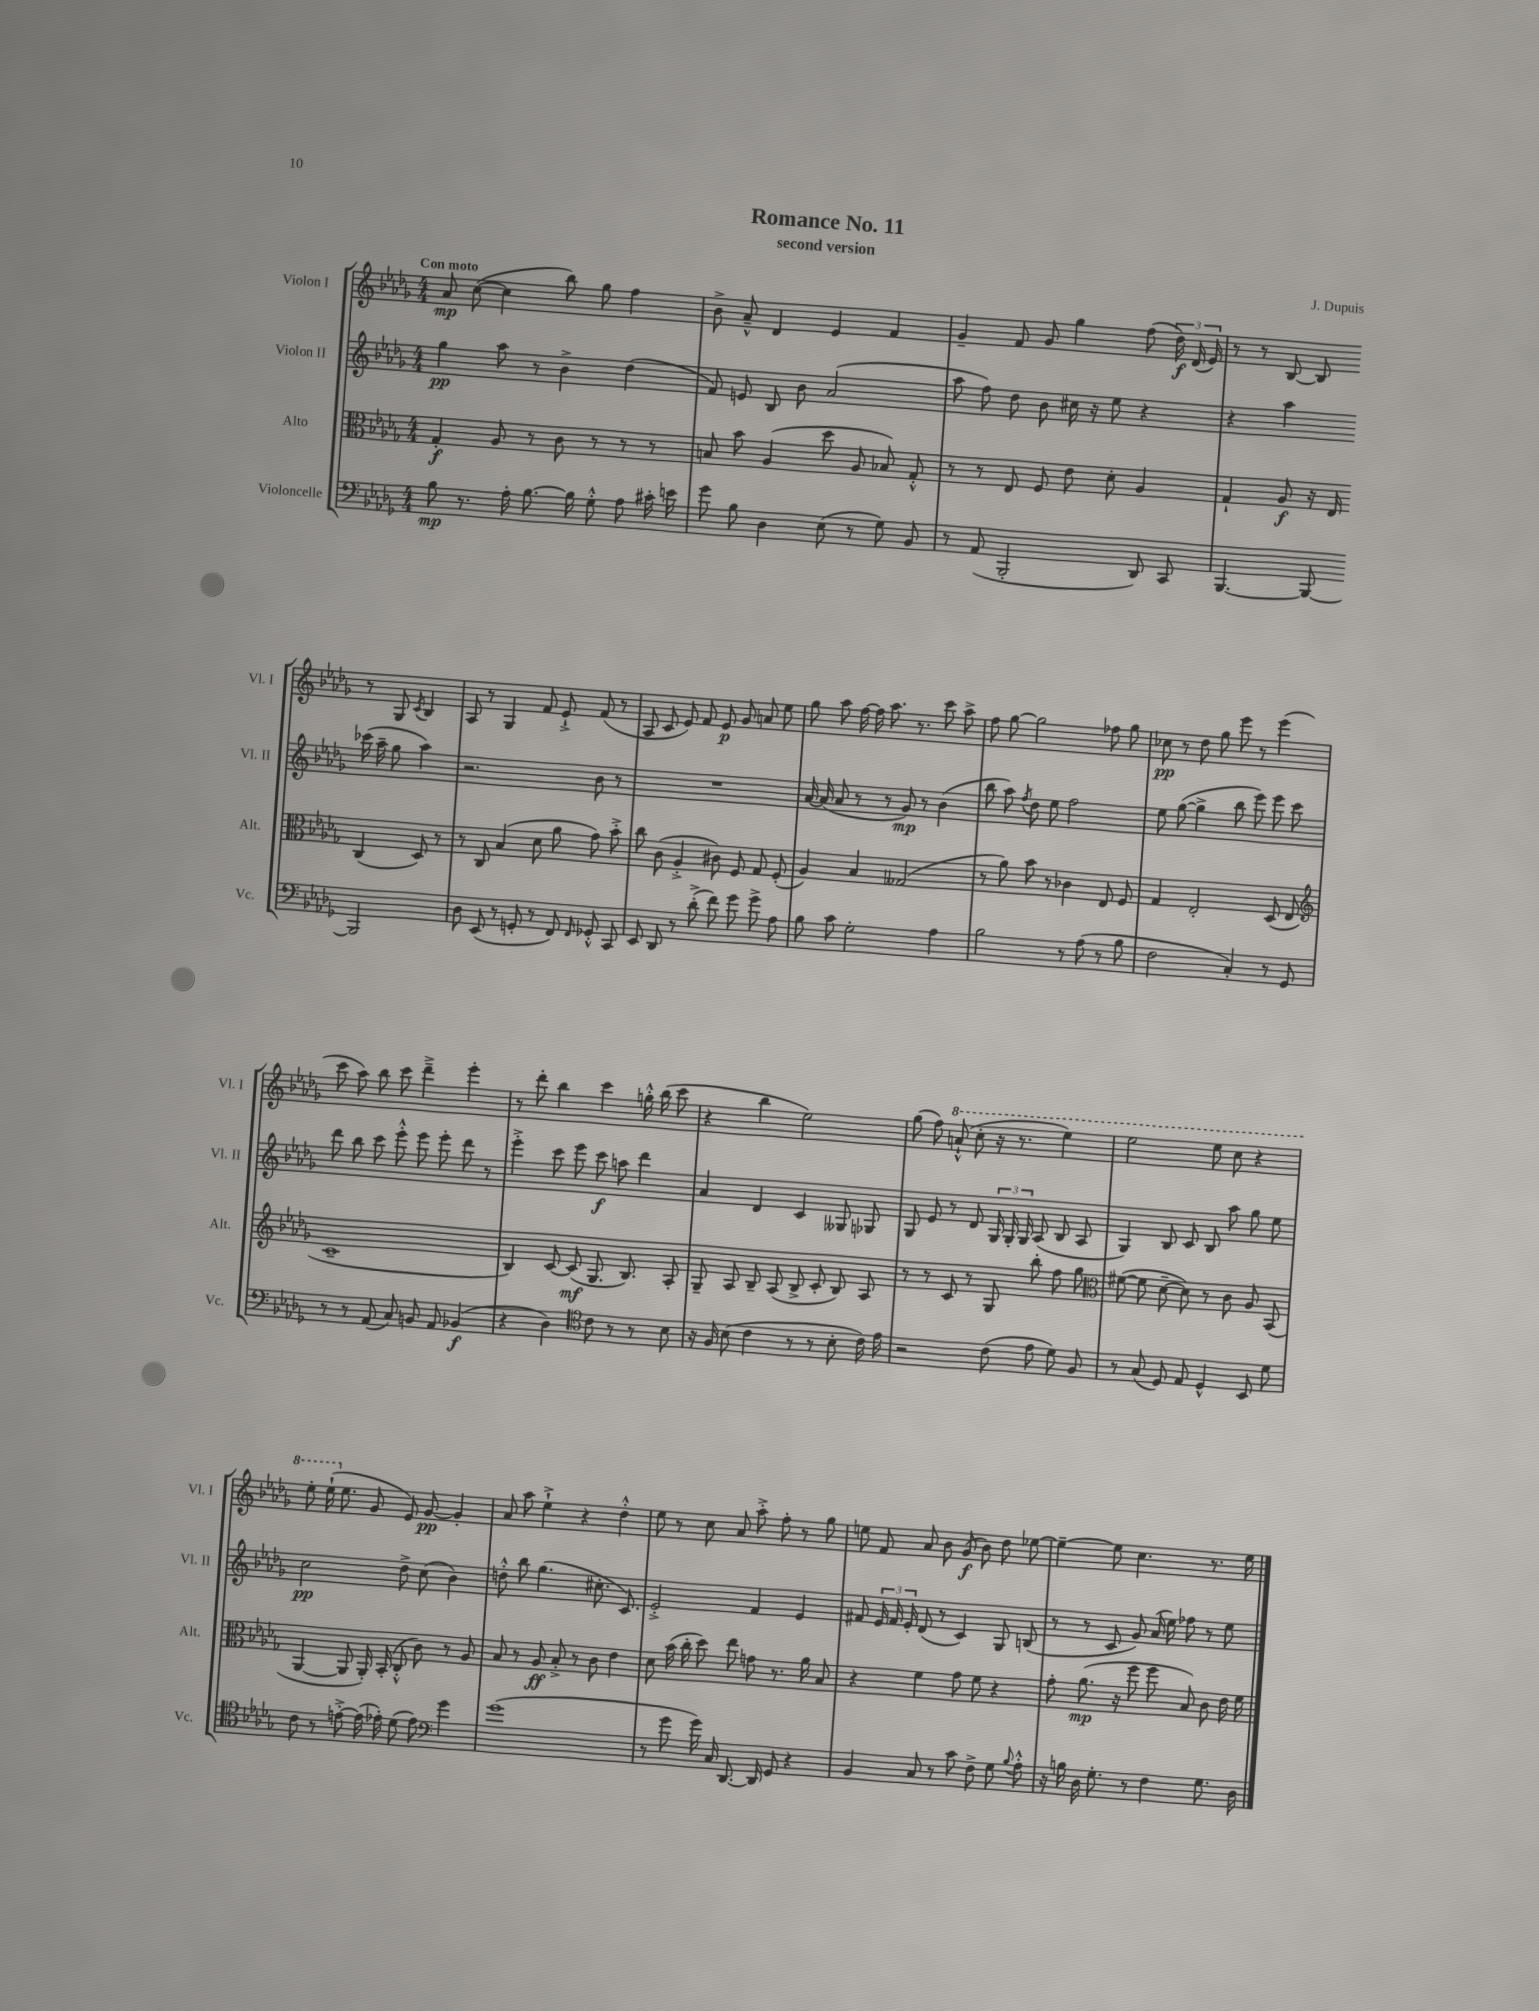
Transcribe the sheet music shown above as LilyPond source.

\header { title = "Romance No. 11" composer = "J. Dupuis" subtitle = "second version" }
<<
\new StaffGroup <<
\new Staff = "s0" \with { instrumentName = "Violon I" shortInstrumentName = "Vl. I" } {
    \clef treble \key des \major \numericTimeSignature \time 4/4 \tempo "Con moto"
    \autoBeamOff aes'8\mp c''8~( c''4 bes''8) ges''8 f''4 |
    bes'8-> aes'8---^ des'4 ees'4 f'4 |
    ges'4-- f'8 ges'8 ges''4 f''8( \tuplet 3/2 { des''16\f) des'16( ees'16) } |
    r8 r8 bes8~ bes8 r8 ges8 \acciaccatura { c'8 } bes4 |
    aes8 r8 ges4 f'8 ees'8-!-> f'8( r8 |
    aes8 c'8 ees'8) f'8 ees'8\p ges'8 a'8 ees''8 |
    ges''8 aes''8 f''16~ f''16 aes''8. r8. c'''8 aes''8-> |
    f''8 ges''8~ ges''2 fes''8 ges''8 |
    ces''8\pp r8 des''8 ges''8 ees'''8 r8 ees'''4( |
    c'''8 aes''8) bes''8 c'''8 des'''4---> ees'''4-. |
    r8 des'''8-. bes''4 c'''4 g''16-.-^ bes''16( c'''8 |
    r4 bes''4 ees''2) |
    ges''8( f''8) \ottava #1 a''8-!-^( c'''8-. r16 r8. ees'''4) |
    ees'''2 ees'''8 c'''8 r4 |
    ees'''8-. ees'''16-!( \ottava #0 ees''8. ges'8 ees'8) ges'8~\pp ges'4-. |
    aes'8 aes''8 ees''4-!-> r4 des''4-.-^ |
    ees''8 r8 c''8 aes'8 aes''8-.-> f''8-. r8 ges''8 |
    e''8 f'8 aes'8 bes'8 ges'8\f( bes'8) des''8 ees''8~ |
    ees''4~-- ees''8 c''4. r8. ees''16 \bar "|." |
}
\new Staff = "s1" \with { instrumentName = "Violon II" shortInstrumentName = "Vl. II" } {
    \clef treble \key des \major \numericTimeSignature \time 4/4
    \autoBeamOff ges''4\pp aes''8 r8 bes'4-> des''4( |
    f'8) e'8 bes8 bes'8 aes'2( |
    aes''8 f''8) des''8 bes'8 cis''16 r16 ees''8 r4 |
    r4 aes''4 ces'''16( aes''16-- ges''8 aes''4) |
    r2. bes'8 r8 |
    R1 |
    aes'16~ aes'16( aes'8 r8 r8 ges'8\mp) r8 bes'4( |
    bes''8 aes''8) \acciaccatura { f''8 } des''8 ees''8 f''2 |
    ees''8 ges''8~( ges''4-> bes''8 ees'''8) ees'''8 c'''8 |
    des'''8 bes''8 c'''8 ees'''8-.-^ ees'''8 ees'''8-. des'''8 r8 |
    ees'''4-.-> c'''8 ees'''8 c'''8\f a''8 des'''4 |
    aes'4 des'4 c'4 geses8 ges8 |
    ges8 ees'8 r8 des'8 \tuplet 3/2 { ges16 ges16-. ges16 } aes8( bes8 aes8 |
    ges4) bes8 c'8 bes8 aes''8 ges''8 ees''8 |
    c''2\pp des''8-> c''8( bes'4) |
    d''8-.-^ bes''8 ges''4.( cis''8.-. c'8.) |
    ees'2-.-> f'4 ees'4 |
    fis'8 \tuplet 3/2 { ees'16 fis'16 ees'16-. } des'8( r8 c'4) ges8 b8( |
    r8 r8 c'8 ges'8) aes'16( ees''16) fes''8 r8 ees''8 \bar "|." |
}
\new Staff = "s2" \with { instrumentName = "Alto" shortInstrumentName = "Alt." } {
    \clef alto \key des \major \numericTimeSignature \time 4/4
    \autoBeamOff ges4-.\f aes8 r8 c'8 r8 r8 r8 |
    b8 bes'8 aes4( des''8 aes8 bes8) ges8-.-^ |
    r8 r8 ees8 f8 ees'8 des'8-. aes4 |
    ges4-! aes8\f r16 ees16 c4( des8) r8 |
    r8 c8 bes4( des'8 aes'8 ges'8) bes'8-.-> |
    c''8 c'8( aes4-.-> cis'8) f8 ges8 f8-.( |
    aes4) bes4 geses2( |
    r8 aes'8) bes'8 r8 ces'4 ees8 f8 |
    ges4 ees2-. des8( ees8 |
    \clef treble c'1-- |
    bes4) c'8~ c'8\mf( ges8. bes8.) aes8-. |
    ges8-- aes8 bes8-- aes8( bes8-> c'8-. bes8) aes8 |
    r8 r8 c'8 r8 ges8 bes''8-. f''8 ges''8 |
    \clef alto fis'8~( fis'8 des'8~-- des'8) r8 c'8 aes8 bes,8( |
    aes,4~ aes,8 aes,16-.) bes,16-.( c8-.-^ c'8) r8 aes8 |
    bes8 r8 aes8\ff bes8-.-> r8 c'8 ees'4 |
    des'8 bes'16( c''16-. des''8) ees''8 g'8 r8. aes'16 bes8 |
    r4 f'4 ges'8 f'8 r4 |
    ges'8-. aes'8.\mp( r16 f''8 f''8 bes8) c'8 ees'16 f'16 \bar "|." |
}
\new Staff = "s3" \with { instrumentName = "Violoncelle" shortInstrumentName = "Vc." } {
    \clef bass \key des \major \numericTimeSignature \time 4/4
    \autoBeamOff bes8\mp r8. aes16-. bes8.~ bes16 ges8-.-^ aes8 cis'16-. e'16 |
    ges'8 bes8 des4 ees8( r8 ges8) bes,8 |
    r8 aes,8( bes,,2-. des,8) c,8 |
    bes,,4.~ bes,,8~ bes,,2 |
    des8 ees,8( r8 g,8-. r8 f,8) \grace { f,16 } ges,8-.-^ c,8 |
    ees,8 des,8 r8 des'8-.->( f'8) ges'8 ges'8-> aes8 |
    bes8 c'8 ges2-. aes4 |
    bes2 r8 aes8( r8 bes8 |
    f2 c4-.) r8 ges,8 |
    r8 r8 aes,8( c8) b,8 aes,8 bes,4\f( |
    r4 des4) \clef tenor c'8 r8 r8 bes8 |
    r16 f16 bes8( c'4 r8 r8 bes8-. c'16) ees'16 |
    r2 c'8( ees'8 des'8) f8 |
    r8 ges8( des8) ees8 des4-^ bes,8 des'8 |
    c'8 r8 e'8~-.-> e'16( ees'16-.) des'8( ees'8) \clef bass ges'4 |
    ges'1( |
    r8 ges'8 ges'16) c16 des,8.~ des,16 ges,8 r4 |
    bes,4 c8 r8 c'8 f8-> ges8 \appoggiatura { bes8 } aes8-.-^ |
    r16 b16 des16 ges8.-. r8 f4 ges8. des16 \bar "|." |
}
>>
>>
\layout { \context { \Score \remove "Bar_number_engraver" } }
